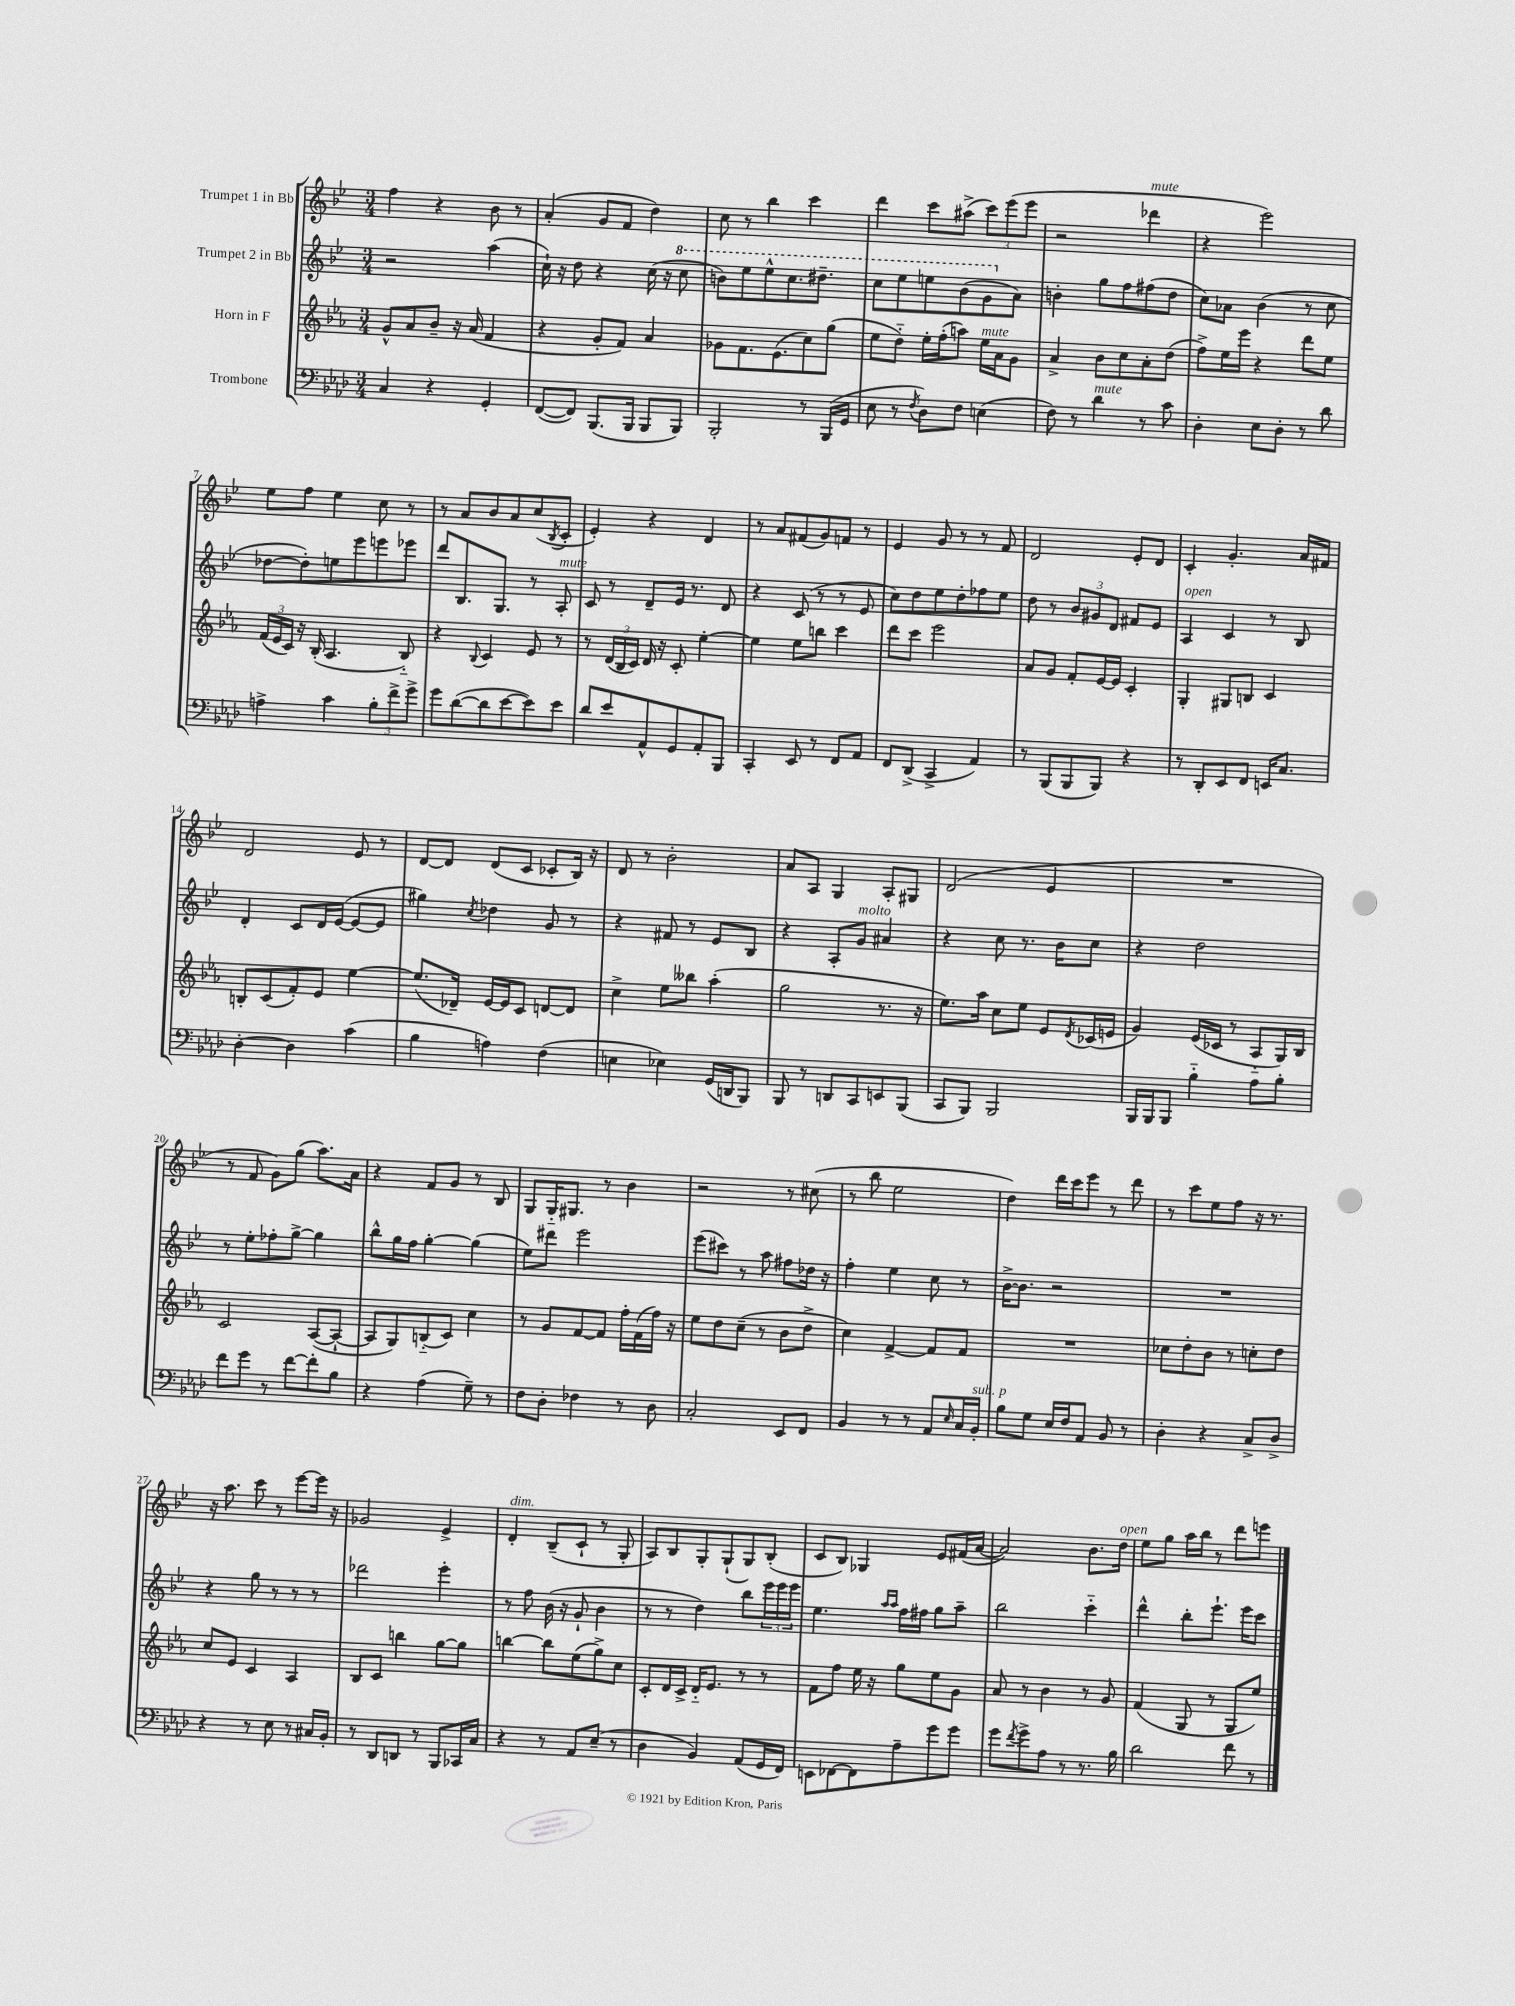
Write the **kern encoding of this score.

**kern	**kern	**kern	**kern
*staff4	*staff3	*staff2	*staff1
*clefF4	*clefG2	*clefG2	*clefG2
*k[b-e-a-d-]	*k[b-e-a-]	*k[b-e-]	*k[b-e-]
*M3/4	*M3/4	*M3/4	*M3/4
4C	8g^^	2r	4ff
.	8a-	.	.
4r	8b-~	.	4r
.	16r	.	.
.	(16a-	.	.
4GG'	4f	(4aa	8b-
.	.	.	8r
=	=	=	=
([8FF	4r	16cc`)	(4a'
.	.	16r	.
8FF])	.	8dd	.
(8.BBB-	8g'	4r	8g
.	8f)	.	8f
16BBB-	.	.	.
8BBB-	4a-	(16cc	4dd)
.	.	16r	.
8BBB-)	.	8ccc	.
=	=	=	=
2BBB-'	8g-	8bb)	8cc
.	8.f	8eee-	8r
.	.	8eee-^^	4bb-
.	(8.e-	.	.
.	.	8.ccc	.
8r	8cc)	.	4ccc
.	.	8.ddd#~	.
(16BBB-	(8gg	.	.
16GG	.	.	.
=	=	=	=
8E-	8ee-	8ccc	4ddd
8r	8dd'~)	8eee-	.
8qF	.	.	.
8D-)	16ee-'	8eee	8ccc
.	(16ff'	.	.
8F	8aa)	(8bb-	(8aa#^
(4E	16ee-	8gg	12ccc)
.	16a-	.	.
.	.	.	(12eee-
.	8g	8a)	.
.	.	.	12eee-
=	=	=	=
8F)	4a-^	4b'	2r
8r	.	.	.
4d-	8b-	8gg	.
.	8cc	8ff	.
8r	8a-'	(8ff#	4ddd-
8c	(8dd	8dd	.
=	=	=	=
4D-'	8ff^)	8cc)	4r
.	16ee-	8a-	.
.	16eee-	.	.
8E-	4r	(4b-	2eee-)
8D-'	.	.	.
8r	8ddd	8r	.
8d-	8ee-	8cc	.
=	=	=	=
4A^	(24f	[8dd-	8ee-
.	24e-	.	.
.	24c)	.	.
.	16r	8dd-'])	8ff
.	(16B-'	.	.
4c	4.A-	8ee	4ee-
.	.	8eee-	.
12B-'	.	8eee	8cc
12f^	.	.	.
.	8B-'~)	8eee-	8r
12g^	.	.	.
=	=	=	=
8g	4r	8ddd	8r
([8d-	.	8.B-	8a
.	8qqB-	.	.
8d-]	4c	.	8b-
.	.	8.G	.
[8e-	.	.	8a
8e-])	8e-	8r	(8cc
.	.	.	8qB-
8e-	8r	8A'	8c'
=	=	=	=
8d-	8r	8c	4e-')
8e-	(24d	8r	.
.	24B-	.	.
.	24c)	.	.
8AA-^^	16d	8d~	4r
.	16r	.	.
8GG	8c'	16e-	.
.	.	8.r	.
8AA-'	[4ee-'	.	4d
8BBB-	.	8d	.
=	=	=	=
4CC'	4ee-]	4r	8r
.	.	.	8a
8EE-	8ee-	(8c	(8f#
8r	8bb	8r	8g)
8FF	4ccc	8r	8f
8AA-	.	8e-	8r
=	=	=	=
8FF	8ddd	8cc)	4e-
(8DD-^	8ccc	8dd	.
4CC^	2eee-	8ee-	8g
.	.	8dd'	8r
4AA-)	.	8ff-	8r
.	.	8ee-	8f
=	=	=	=
8r	8a-	8dd	2d
(8BBB-	8g	8r	.
8BBB-	8f'	12b-	.
.	.	12g#	.
8BBB-)	[16e-	.	.
.	.	12d	.
.	16e-]	.	.
4r	4c'	8f#	8e-'
.	.	8e-	8d
=	=	=	=
8r	4G'	4A	4c'
8DD-'	.	.	.
8EE-	8G#	4c	4.g'
8FF	8B	.	.
16EE	4c	8r	.
8.C	.	.	.
.	.	8B-	16a
.	.	.	16f#
=	=	=	=
[4D-'	8B'	4d'	2d
.	(8c	.	.
4D-]	8f')	8c	.
.	8e-	16d	.
.	.	([16e-	.
(4c	[4ee-	8e-_	8e-
.	.	8e-]	8r
=	=	=	=
4B-	(8.ee-]	4gg#)	[8d
.	.	.	8d]
.	16d-~)	.	.
.	.	8qcc	.
4A)	[16e-	4dd-	(8d
.	16e-]	.	.
.	8c	.	8c
(4F	[8d	8g	8c-'
.	8d]	8r	16B-)
.	.	.	16r
=	=	=	=
4E	4cc^	4r	8d
.	.	.	8r
4E-)	8ee-	8f#	2b-'
.	8bb--	8r	.
(16GG	(4aa-'	8e-	.
16DD	.	.	.
8BBB-)	.	8B-	.
=	=	=	=
8BBB-	2gg	4r	8a
8r	.	.	8A
8DD	.	8A'	4G
8CC	.	8g	.
8EE	8.r	4a#	8A'
(8BBB-	.	.	8G#
.	16r	.	.
=	=	=	=
8CC	8.ee-)	4r	(2d
8BBB-)	.	.	.
.	16aa-	.	.
2BBB-	8cc	8cc	.
.	8ee-	8.r	.
.	8e-	.	4e-
.	.	16b-	.
.	8qd	.	.
.	(16c-	8cc	.
.	16e	.	.
=	=	=	=
16BBB-	4g)	4r	2.r
16BBB-	.	.	.
8BBB-	.	.	.
4B-'~	(16e-	2dd	.
.	16c-	.	.
.	8r	.	.
8A-	8A-'~	.	.
8B-'	16G)	.	.
.	16B-	.	.
=	=	=	=
8f	2c	8r	8r
8g	.	8ee-'	8f
8r	.	8ff-'	8g)
[8f	.	[8gg^	(8gg
8f']	([8A-	4gg]	8.aa)
8B-	8A-`_	.	.
.	.	.	16a
=	=	=	=
4r	8A-]	8bb-^^	4r
.	8G)	16gg	.
.	.	16ff	.
(4A-	(8B'~	[4gg'	8f
.	8c)	.	8g
8G~)	4cc	(4gg]	8r
8r	.	.	8B-
=	=	=	=
8F	8r	8ee-)	8G
8D-'	8g	8ddd#	16G'~
.	.	.	8.G#
4F-	[8f	2eee-	.
.	8f]	.	8r
8r	16ff'	.	4b-
.	(16f	.	.
8D-	16ff)	.	.
.	16r	.	.
=	=	=	=
2C'	8ee-	(8eee-	2r
.	8dd	8ccc#)	.
.	(8cc~	8r	.
.	8r	8aa	.
8EE-	8b-	8ff#	8r
8FF	8dd^	16dd-	(8cc#
.	.	16r	.
=	=	=	=
4BB-	4cc)	4ff'	8r
.	.	.	8bb-
8r	[4f^	4ee-	2ee-
8r	.	.	.
8AA-	8f]	8cc	.
16qqE-	.	.	.
16C	8f	8r	.
16BB-'	.	.	.
=	=	=	=
8B-	2.r	[16b-^	4dd)
.	.	8.b-]	.
8G	.	.	.
16E-	.	2r	16ddd
16F	.	.	16ccc
8AA-	.	.	8eee-
8BB-	.	.	8r
8r	.	.	8ddd
=	=	=	=
4D-'	8cc-	2.r	8r
.	8dd'	.	8ccc
4r	8b-	.	8ee-
.	8r	.	8ff
8C^	8cc'	.	16r
.	.	.	8.r
8D-^	8dd	.	.
=	=	=	=
4r	8cc	4r	16r
.	.	.	8.aa
.	8e-	.	.
8r	4c	8gg	8ccc
8E-	.	8r	8r
8r	4A-	8r	[8eee-
16C#	.	8r	16eee-]
16BB-'	.	.	16r
=	=	=	=
8r	8B-	2ddd-	2g-
8DD-	8c	.	.
8DD	4bb	.	.
8r	.	.	.
8BBB-	[8gg	4eee-'	4e-^
16CC-	8gg]	.	.
16C	.	.	.
=	=	=	=
4r	[4bb	8r	4d'
.	.	8ff	.
8r	8bb]	(16b-	(8B-~
.	.	16r	.
8AA-	(8ee-	8g`	8c`
(8E-~	8gg^)	4b-	8r
8r	8cc	.	8G'
=	=	=	=
4D-	8c'	8r	8A)
.	16d	8r	8B-
.	16c^	.	.
4BB-)	16d'~	4dd)	8G'
.	8.e-	.	.
.	.	.	(8G`
(8AA-	8r	8bb-	8G)
16GG	8r	24eee-	(8B-'
.	.	24eee-	.
16FF)	.	.	.
.	.	24eee-	.
=	=	=	=
8EE	8f	4.ee-	8c
[8FF-	8ff	.	8B-)
8FF-]	16ee-	.	4G-
.	16r	.	.
.	.	16qqaa	.
.	.	16qqaa	.
8A-~	8gg	16ff	.
.	.	16ff#	.
8g	8ee-	8gg	8e-
8g	8g	8aa~	(16f#
.	.	.	[16a
=	=	=	=
8g	8a-	2bb-	2a])
8qf	.	.	.
8g^	8r	.	.
8A-	4b-	.	.
8r	.	.	.
8.r	8r	4ccc'~	8.b-
.	8g	.	.
16B-	.	.	16dd
=	=	=	=
2d-	(4f	4ddd^^	8ee-
.	.	.	8gg
.	8G	8bb-'	16aa
.	.	.	16bb-
.	8r	8.eee-`	8r
8f	8G	.	8ddd
.	.	16eee-	.
8r	8ee-)	8ccc	8eee
==	==	==	==
*-	*-	*-	*-
